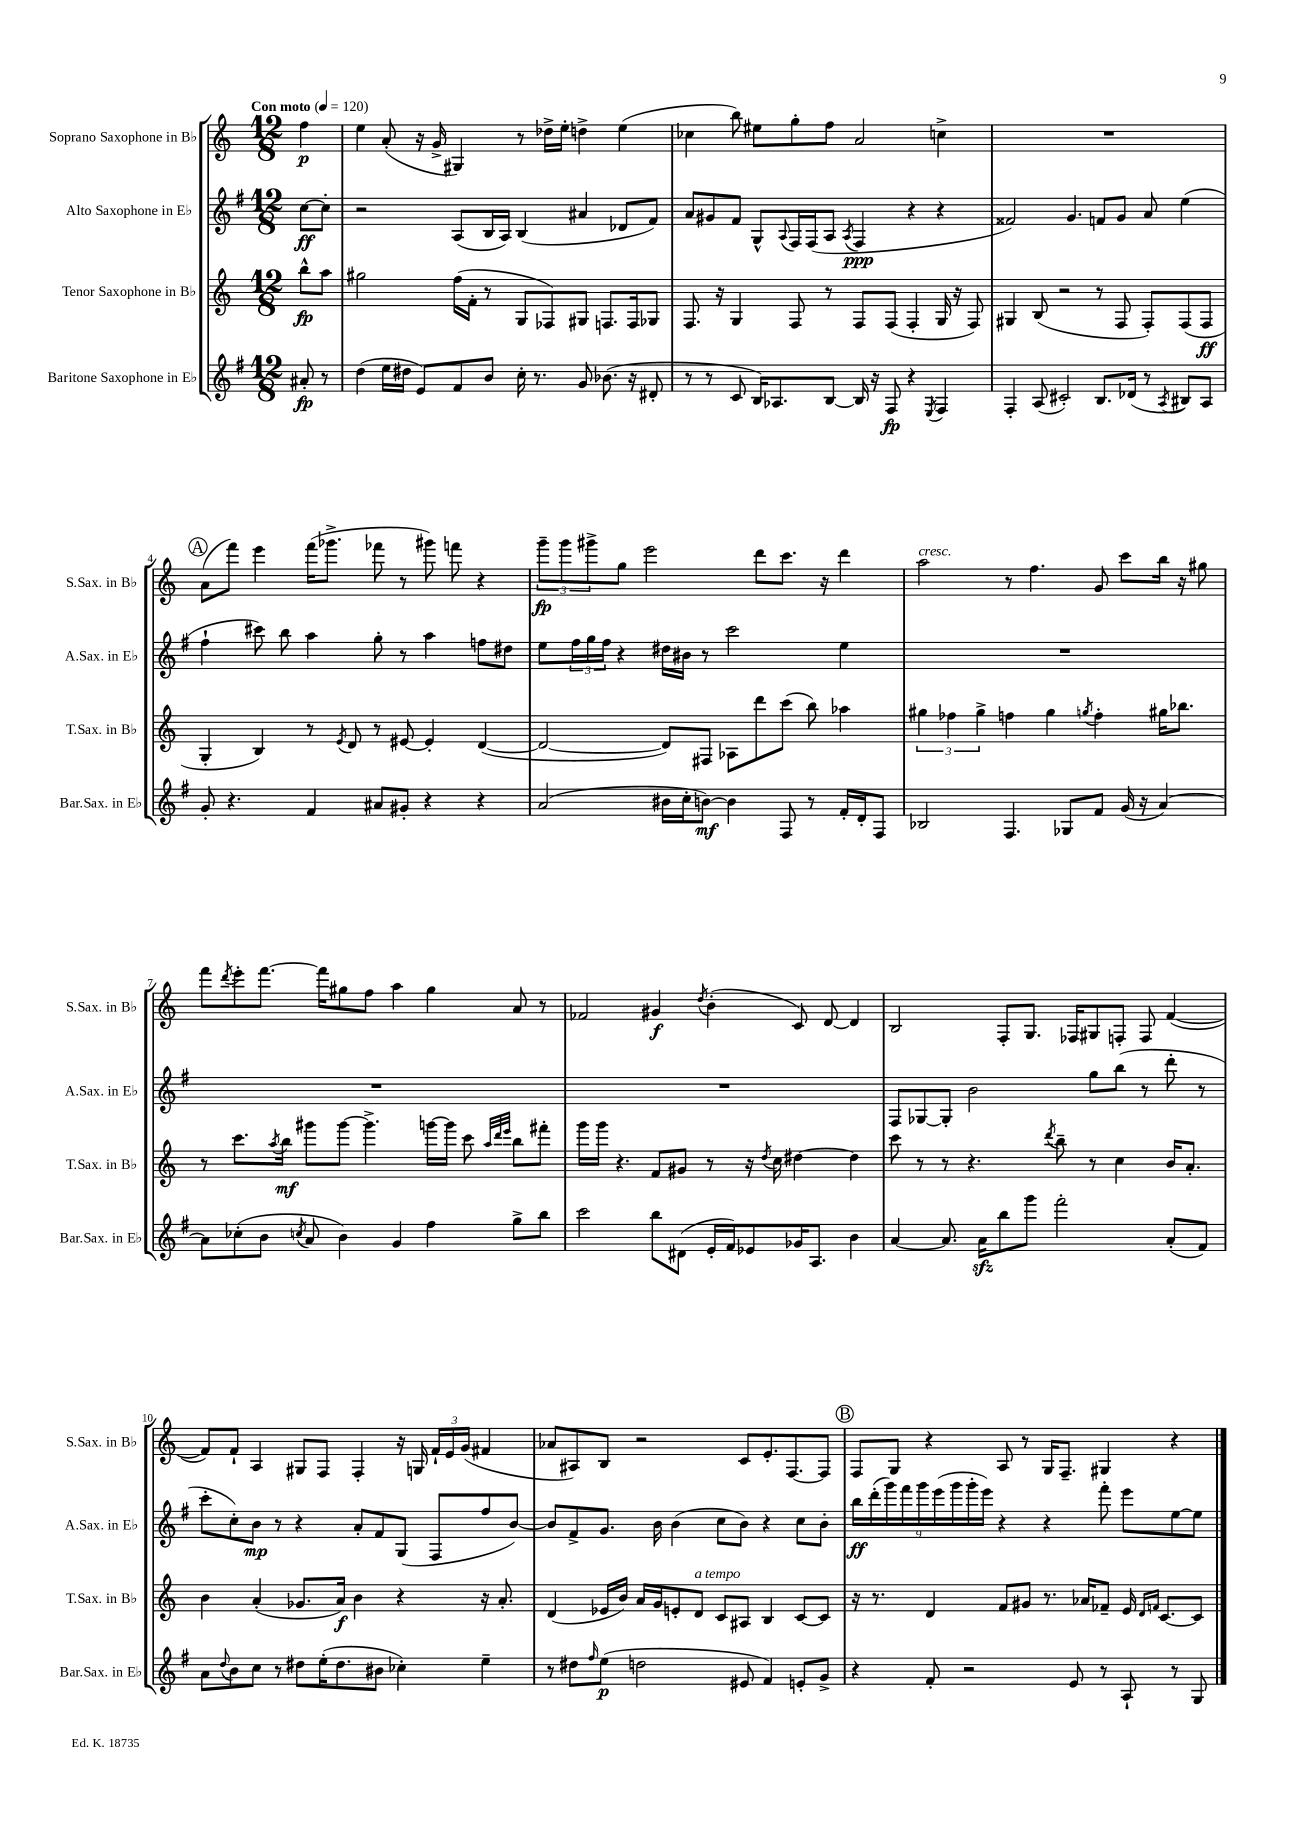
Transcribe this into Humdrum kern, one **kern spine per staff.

**kern	**dynam	**kern	**dynam	**kern	**dynam	**kern	**dynam
*part4	*part4	*part3	*part3	*part2	*part2	*part1	*part1
*staff4	*staff4	*staff3	*staff3	*staff2	*staff2	*staff1	*staff1
*I"Baritone Saxophone in E♭	*	*I"Tenor Saxophone in B♭	*	*I"Alto Saxophone in E♭	*	*I"Soprano Saxophone in B♭	*
*I'Bar.Sax. in E♭	*	*I'T.Sax. in B♭	*	*I'A.Sax. in E♭	*	*I'S.Sax. in B♭	*
*clefG2	*	*clefG2	*	*clefG2	*	*clefG2	*
*k[f#]	*	*k[]	*	*k[f#]	*	*k[]	*
*M12/8	*	*M12/8	*	*M12/8	*	*M12/8	*
*MM120	*	*MM120	*	*MM120	*	*MM120	*
=	=	=	=	=	=	=	=
!	!	!	!	!	!	!LO:TX:a:B:t=Con moto	!
8a#X'/	fp	8bb^^\L	fp	[8cc\L	ff	4ff\	p
8r	.	8aa\J	.	8cc'\J]	.	.	.
=1	=1	=1	=1	=1	=1	=1	=1
(4dd\	.	2gg#X\	.	2r	.	4ee\	.
16ee\LL	.	.	.	.	.	(8a'/	.
16dd#X\JJ	.	.	.	.	.	.	.
8e/L)	.	.	.	.	.	16r	.
.	.	.	.	.	.	16g^/	.
8f#/	.	(16ff\LL	.	(8A/L	.	4G#X/)	.
.	.	16f'\JJ	.	.	.	.	.
8b/J	.	8r	.	16B/L	.	.	.
.	.	.	.	16A/JJ)	.	.	.
16cc'\	.	8G/L	.	(4B/	.	8r	.
8.r	.	.	.	.	.	.	.
.	.	8F-X/)	.	.	.	16dd-X^\LL	.
.	.	.	.	.	.	16ee'\JJ	.
8g/	.	8G#X/J	.	4a#X/	.	4ddn^\	.
(8.b-X\	.	8.Fn/L	.	.	.	.	.
.	.	.	.	8d-X/L	.	(4ee\	.
16r	.	16F/k	.	.	.	.	.
8d#X'/	.	8G-X/J	.	8f#/J)	.	.	.
=2	=2	=2	=2	=2	=2	=2	=2
8r	.	8.F/	.	8a/L	.	4cc-X\	.
8r	.	.	.	8g#X/	.	.	.
.	.	16r	.	.	.	.	.
8c/	.	4G/	.	8f#/J	.	8bb\)	.
16B/KL)	.	.	.	8G^^/L	.	8ee#X\L	.
8.A-X/	.	.	.	.	.	.	.
.	.	.	.	8qqA/	.	.	.
.	.	8F/	.	16F#/L	.	8gg'\	.
.	.	.	.	(16F#/J	.	.	.
[8B/J	.	8r	.	8A/J	.	8ff\J	.
.	.	.	.	8qA/	.	.	.
16B/]	.	8F/L	.	4F#/	ppp	2a/	.
16r	.	.	.	.	.	.	.
8F#/	fp	(8F/J	.	.	.	.	.
4r	.	4F'/	.	4r	.	.	.
8qE/	.	.	.	.	.	.	.
4F#/	.	16G/	.	4r	.	4ccn^\	.
.	.	16r	.	.	.	.	.
.	.	8F/)	.	.	.	.	.
=3	=3	=3	=3	=3	=3	=3	=3
4F#'/	.	4G#X/	.	2f##X/)	.	1.r	.
(8A/	.	(8B/	.	.	.	.	.
2c#X'/)	.	2r	.	.	.	.	.
.	.	.	.	4.g/	.	.	.
8.B/L	.	8r	.	8fn/L	.	.	.
.	.	8F/	.	8g/J	.	.	.
(16d-X/Jk	.	.	.	.	.	.	.
8r	.	8F'/L)	.	8a/	.	.	.
8qA/	.	.	.	.	.	.	.
8B#X/L)	.	(8F/	.	(4ee\	.	.	.
8A/J	.	8F/J	ff	.	.	.	.
!!LO:LB:g=z
!!LO:REH:place=s1:t=A
=4	=4	=4	=4	=4	=4	=4	=4
8g'/	.	4G'/	.	4ff#`\	.	(8a\L	.
4.r	.	.	.	.	.	8fff\J)	.
.	.	4B/)	.	8ccc#X\)	.	4eee\	.
.	.	.	.	8bb\	.	.	.
4f#/	.	8r	.	4aa\	.	(16fff\KL	.
.	.	.	.	.	.	8.ggg-X^\J	.
.	.	8qe/	.	.	.	.	.
.	.	8d/	.	.	.	.	.
8a#X/L	.	8r	.	8gg'\	.	8fff-X\	.
8g#X'/J	.	[8e#X/	.	8r	.	8r	.
4r	.	4e#'/]	.	4aa\	.	8ggg#X\)	.
.	.	.	.	.	.	8fffn\	.
4r	.	([4d/	.	8ffn\L	.	4r	.
.	.	.	.	8dd#X\J	.	.	.
=5	=5	=5	=5	=5	=5	=5	=5
(2a/	.	2d/_	.	8ee\L	.	12ggg~\L	fp
.	.	.	.	.	.	12ggg\	.
.	.	.	.	24ff#\L	.	.	.
.	.	.	.	24gg\	.	12ggg#X^\	.
.	.	.	.	24ff#\JJ	.	.	.
.	.	.	.	4r	.	8gg\J	.
.	.	.	.	.	.	2eee\	.
16b#X\LL	.	8d/L])	.	16dd#X\LL	.	.	.
16cc'\J	.	.	.	16b#X\JJ	.	.	.
[8bn\J)	mf	8F#X/J	.	8r	.	.	.
4b\]	.	8A-X\L	.	2ccc\	.	.	.
.	.	8ddd\	.	.	.	8ddd\L	.
8F#/	.	(8ccc\J	.	.	.	8.ccc\J	.
8r	.	8bb\)	.	.	.	.	.
.	.	.	.	.	.	16r	.
16f#'/LL	.	4aa-X\	.	4ee\	.	4ddd\	.
16d'/J	.	.	.	.	.	.	.
8F#/J	.	.	.	.	.	.	.
=6	=6	=6	=6	=6	=6	=6	=6
!	!	!	!	!	!	!LO:TX:a:i:t=cresc.	!
2B-X/	.	6gg#X\	.	1.r	.	2aa\	.
.	.	6ff-X\	.	.	.	.	.
.	.	6gg#^\	.	.	.	.	.
4.F#/	.	4ffn\	.	.	.	8r	.
.	.	.	.	.	.	4.ff\	.
.	.	4gg#\	.	.	.	.	.
8G-X/L	.	.	.	.	.	.	.
.	.	8qggn/	.	.	.	.	.
8f#/J	.	4ff'\	.	.	.	8g/	.
(16g/	.	.	.	.	.	8ccc\L	.
16r	.	.	.	.	.	.	.
[4a/)	.	16gg#X\KL	.	.	.	16bb\Jk	.
.	.	8.bb-X\J	.	.	.	16r	.
.	.	.	.	.	.	8gg#X\	.
!!LO:LB:g=z
=7	=7	=7	=7	=7	=7	=7	=7
8a\L]	.	8r	.	1.r	.	8fff\L	.
.	.	.	.	.	.	8qddd/	.
(8cc-X'\	.	8.ccc\L	.	.	.	8eee'\	.
8b\J	.	.	.	.	.	[8.fff\J	.
.	.	8qaa/	.	.	.	.	.
.	.	16bb\Jk	mf	.	.	.	.
8qccn/	.	.	.	.	.	.	.
8a/	.	8ggg#X\L	.	.	.	.	.
.	.	.	.	.	.	16fff\KL]	.
4b\)	.	[8ggg#\J	.	.	.	8gg#X\	.
.	.	4.ggg#^\]	.	.	.	8ff\J	.
4g/	.	.	.	.	.	4aa\	.
4ff#\	.	[16gggn\LL	.	.	.	4gg#\	.
.	.	16ggg\JJ]	.	.	.	.	.
.	.	8ccc\	.	.	.	.	.
.	.	32qqaa/LLL	.	.	.	.	.
.	.	32qqddd/	.	.	.	.	.
.	.	32qqeee/JJJ	.	.	.	.	.
8gg^\L	.	8bb\L	.	.	.	8a/	.
8bb\J	.	8fff#X'\J	.	.	.	8r	.
=8	=8	=8	=8	=8	=8	=8	=8
2ccc\	.	16ggg\LL	.	1.r	.	2f-X/	.
.	.	16ggg\JJ	.	.	.	.	.
.	.	4.r	.	.	.	.	.
8bb\L	.	8f/L	.	.	.	4g#X/	f
(8d#X\J	.	8g#X/J	.	.	.	.	.
.	.	.	.	.	.	8qdd/	.
16e'/LL	.	8r	.	.	.	(4b'\	.
16f#/J)	.	.	.	.	.	.	.
8e-X/	.	16r	.	.	.	.	.
.	.	8qdd/	.	.	.	.	.
.	.	16cc\	.	.	.	.	.
16g-X/K	.	[4dd#X\	.	.	.	8c/)	.
8.A/J	.	.	.	.	.	.	.
.	.	.	.	.	.	[8d/	.
4b\	.	4dd#\]	.	.	.	4d/]	.
=9	=9	=9	=9	=9	=9	=9	=9
[4a/	.	8ccc\	.	8F#/L	.	2B/	.
.	.	8r	.	[8G-X/	.	.	.
8.a/]	.	8r	.	8G-'/J]	.	.	.
.	.	4.r	.	2b\	.	.	.
16azz\KL	.	.	.	.	.	.	.
8bb\	.	.	.	.	.	8F'/L	.
8ggg\J	.	.	.	.	.	8.G/J	.
.	.	8qddd/	.	.	.	.	.
2fff#'\	.	8bb~\	.	.	.	.	.
.	.	.	.	.	.	16F-X/KL	.
.	.	8r	.	8gg\L	.	8G#X/	.
.	.	4cc\	.	(8bb\J	.	8Fn'/J	.
.	.	.	.	8r	.	8F/	.
(8a'/L	.	16b/KL	.	8ddd'\	.	([4f/	.
.	.	8.a'/J	.	.	.	.	.
8f#/J)	.	.	.	8r	.	.	.
!!LO:LB:g=z
=10	=10	=10	=10	=10	=10	=10	=10
8a\L	.	4b\	.	8ccc'\L	.	8f/L])	.
8qqdd/	.	.	.	.	.	.	.
8b\	.	.	.	8cc'\)	.	8f`/J	.
8cc\J	.	(4a'/	.	8b\J	mp	4A/	.
8r	.	.	.	8r	.	.	.
8dd#X\L	.	8.g-X/L	.	4r	.	8G#X/L	.
(16ee'\K	.	.	.	.	.	8F/J	.
8.dd#\	.	16a/Jk)	f	.	.	.	.
.	.	4b\	.	8a'/L	.	4F'/	.
8b#X\J	.	.	.	8f#/	.	.	.
4cc-X'\)	.	4r	.	(8G/J	.	16r	.
.	.	.	.	.	.	16Gn/	.
.	.	.	.	8F#/L	.	24f`/LL	.
.	.	.	.	.	.	24e/	.
.	.	.	.	.	.	(24g/JJ	.
4ee~\	.	16r	.	8ff#/	.	4f#X/	.
.	.	8.a'/	.	.	.	.	.
.	.	.	.	[8b/J)	.	.	.
=11	=11	=11	=11	=11	=11	=11	=11
8r	.	(4d/	.	8b/L]	.	8a-X/L	.
8dd#X\L	.	.	.	8f#^/	.	8A#X/)	.
16qqff#/	.	.	.	.	.	.	.
(8ee\J	p	16e-X/LL	.	8.g/J	.	8B/J	.
.	.	16b/JJ)	.	.	.	.	.
2ddn\	.	16a/LL	.	.	.	2r	.
.	.	16g/J	.	16b\	.	.	.
.	.	8en'/	.	(4b\	.	.	.
!	!	!LO:TX:a:i:t=a tempo	!	!	!	!	!
.	.	8d/J	.	.	.	.	.
.	.	8c/L	.	8cc\L	.	.	.
8e#X/	.	8A#X/J	.	8b\J)	.	8c/L	.
4f#/)	.	4B/	.	4r	.	8.e'/	.
.	.	.	.	.	.	[8.F/	.
8en'/L	.	[8c/L	.	8cc\L	.	.	.
8g^/J	.	8c/J]	.	8b'\J	.	8F/J]	.
!!LO:REH:place=s1:t=B
=12	=12	=12	=12	=12	=12	=12	=12
4r	.	16r	.	18bb\LL	ff	8F/L	.
.	.	.	.	(18ddd'\	.	.	.
.	.	8.r	.	.	.	.	.
.	.	.	.	18ggg\)	.	.	.
.	.	.	.	.	.	8G/J	.
.	.	.	.	18fff#\	.	.	.
.	.	.	.	18ggg\	.	.	.
8f#'/	.	4d/	.	.	.	4r	.
.	.	.	.	(18eee\	.	.	.
.	.	.	.	18ggg\	.	.	.
2r	.	.	.	.	.	.	.
.	.	.	.	18ggg'\	.	.	.
.	.	.	.	18eee\JJ)	.	.	.
.	.	8f/L	.	4r	.	8A/	.
.	.	8g#X/J	.	.	.	8r	.
.	.	8.r	.	4r	.	16G/KL	.
.	.	.	.	.	.	8.F~/J	.
8e/	.	.	.	.	.	.	.
.	.	16a-X/KL	.	.	.	.	.
8r	.	8f-X~/J	.	8fff#'\	.	4G#X/	.
8A`/	.	16e/	.	8eee\L	.	.	.
.	.	16qqd/LL	.	.	.	.	.
.	.	16qqfn/JJ	.	.	.	.	.
.	.	[8.c/L	.	.	.	.	.
8r	.	.	.	[8ee\	.	4r	.
8G/	.	8c/J]	.	8ee\J]	.	.	.
==	==	==	==	==	==	==	==
*-	*-	*-	*-	*-	*-	*-	*-
